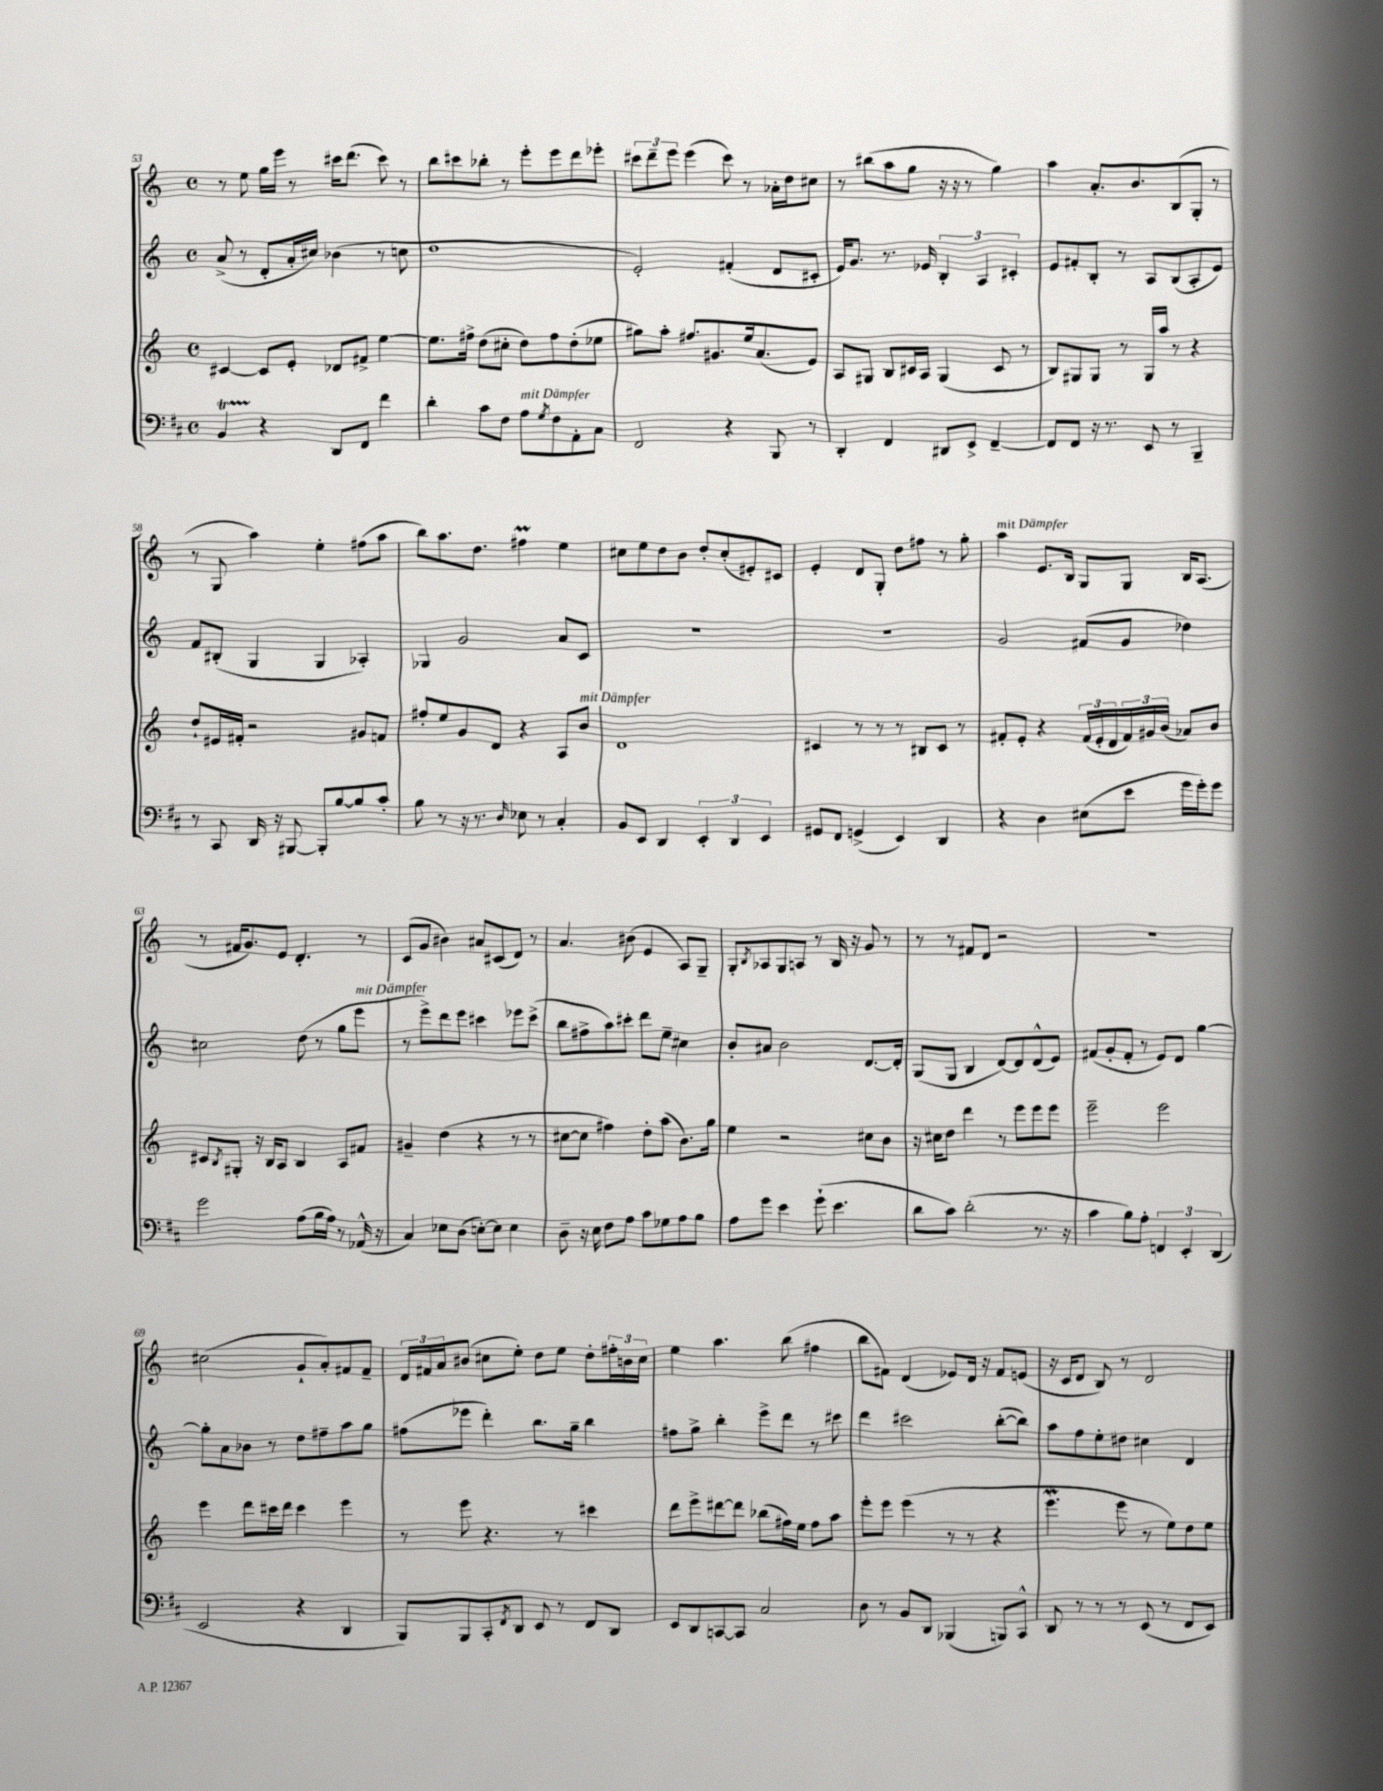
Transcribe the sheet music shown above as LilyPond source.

<<
\new StaffGroup <<
\new Staff = "s0" {
    \clef treble \key c \major \defaultTimeSignature \time 4/4
    r8 e''8 g''16 e'''16 r8 cis'''16 d'''8.( cis'''8) r8 |
    b''8 cis'''8 bes''8-. r8 e'''8-. e'''8 d'''8 ees'''8-. |
    \tuplet 3/2 { cis'''8 d'''8-- e'''8 } e'''4( cis'''8) r8 aes'16-. d''16 cis''8 |
    r8 bis''8( a''8 g''8 r16 r16 r8 g''4) |
    a''4 a'8.-. b'8. b8( g8-. r8 |
    r8 g8 a''4) e''4-. fis''8( a''8 |
    b''8) a''8. d''8. fis''4\prall e''4 |
    cis''8 e''8 d''8 b'8 d''8-. cis''8-.( eis'8-.) cis'8 |
    e'4-. d'8 g8-. d''8 fis''8 r8 g''8-. |
    a''4^\markup { \italic "mit Dämpfer" } e'8. b16 g8 g8 b16 a8.( |
    r8 fis'16 g'8.) e'8 d'4.-. r8 |
    c'8( g'8 bis'4) ais'8 cis'8( d'8) r8 |
    a'4. bis'8( e'4 a8) g8-- |
    g8-. \acciaccatura { b8 } aes8 g8 a8 r8 b16 r16 g'8 r8 |
    r8 r8 fis'8 d'8 r2 |
    r1 |
    cis''2( g'8-! a'8-.) fis'8 fis'8-- |
    \tuplet 3/2 { d'16 fis'16 a'16 } bis'8( cis''8 e''8-.) d''8 e''8 d''8-. \tuplet 3/2 { fis''16-. b'16 cis''16 } |
    e''4 a''4. b''8( fis''4 |
    b''8 fis'8) d'4( ees'8) d'16 r16 fis'8 e'8( |
    r16 c'16 d'8 b8) r8 d'2 \bar "|." |
}
\new Staff = "s1" {
    \clef treble \key c \major \defaultTimeSignature \time 4/4
    a'8->( r8 d'8-. a'16-. cis''16) bes'4( r8 c''8 |
    d''1 |
    e'2-.) fis'4-.( d'8 cis'8-. |
    e'16) g'8. r8. ees'16 \tuplet 3/2 { b4-. a4 cis'4-. } |
    e'8 fis'8-. b8-. r8 a8 b8( a8-. e'8) |
    f'8 bis8-.( g4 g4 aes4-.) |
    ges4 g'2 a'8 c'8 |
    R1 |
    R1 |
    g'2 fis'8( g'8 des''4) |
    cis''2 d''8( r8 g''8 e'''8^\markup { \italic "mit Dämpfer" } |
    r8 e'''8->) d'''8 e'''8 cis'''4 ees'''8 cis'''8->( |
    b''8 fis''8-> a''8) cis'''8-. d'''8 e''8-- cis''4 |
    b'8-. ais'8 b'2 d'8.~ d'16-. |
    g8( g8 b4 d'8~) d'8 d'8-^( e'8) |
    fis'8( g'8-. fis'8-. r8 e'8) d'8 g''4~ |
    g''8-. a'8 bes'8 r8 d''8 fis''8-- a''8 g''8 |
    fis''8( ees'''8 d'''4-.) b''8. g''16-- b''4 |
    fis''8 g''8-> b''4-. e'''8-> d'''8 r8 cis'''8 |
    d'''4 cis'''2 b''8~-.( b''8) |
    a''8 f''8 e''8-. dis''8 cis''4 d'4 \bar "|." |
}
\new Staff = "s2" {
    \clef treble \key c \major \defaultTimeSignature \time 4/4
    cis'4~ cis'8 e'8-. des'8 fis'8-> e''4~ |
    e''8. fis''16-> d''8( cis''8-. d''8) fis''8 d''8-.( ees''8 |
    gis''8) a''8-. fis''8. gis'8. e''16 a'8.( e'8) |
    a8 gis8 b8 cis'16 a16 gis4( cis'8 r8 |
    b8) gis8 gis8 r8 gis16 a''16 r8 r4 |
    d''8-! eis'16 fis'16-. r2 gis'8 f'8 |
    fis''8-. e''8 g'8 d'8 r4 a8 b'8^\markup { \italic "mit Dämpfer" } |
    d'1 |
    cis'4 r8 r8 r8 bis8 cis'8 r8 |
    fis'8-. e'8-. r4 \tuplet 3/2 { fis'16( e'16-. d'16 } \tuplet 3/2 { fis'16) gis'16 b'16( } aes'8) b'8 |
    cis'8 \acciaccatura { b8 } gis8-. r16 b16 a8 b4 a8 fis'8 |
    gis'4-- d''4( r4 r8 r8 |
    cis''8~ cis''8 fis''4) d''8-. a''8( b'8.) g''16 |
    e''4 r2 cis''8 b'8 |
    r16 cis''16 d''8 d'''4 r8 e'''8 e'''8 e'''8 |
    e'''2-- e'''2 |
    e'''4 d'''8 cis'''16 d'''16 cis'''4 e'''4 |
    r8 e'''8 r4. r8 cis'''4 |
    d'''8 e'''8-> dis'''8~ dis'''8 bes''8( fis''16) e''16 fis''8 a''8 |
    e'''8-. e'''8 e'''4( r8 r8 r4 |
    e'''4.\mordent e'''8 r8 e''8) d''8 e''8 \bar "|." |
}
\new Staff = "s3" {
    \clef bass \key d \major \defaultTimeSignature \time 4/4
    b,4\startTrillSpan r4\stopTrillSpan d,8 fis,8 fis'4 |
    d'4-. cis'8 fis8 a8^\markup { \italic "mit Dämpfer" } \acciaccatura { g8 } fis8 a,8-. cis8 |
    fis,2 r4 b,,8 r8 |
    d,4-. fis,4 dis,8 e,8-> fis,4~-- |
    fis,8 fis,8 r16 r8. e,8 r8 b,,4-- |
    r8 cis,8 d,16 r16 bis,,8~ bis,,8-. b8~ b8 cis'8-. |
    b8 r8 r16 r8. \grace { d16 } ees8 r8 cis4-. |
    b,8 e,8 d,4 \tuplet 3/2 { e,4-. d,4 e,4 } |
    gis,8 fis,8 g,4->( e,4) d,4 |
    r4 d4 eis8( e'8 g'16 g'16-.) g'8 |
    g'2 a8( b16 a16) r8 aes,16-^( r16 |
    cis4) ees8 d8( e8~-.) e8 e4 |
    d8-- r16 e16 fis8 a8 cis'8 ges8 a8 b8 |
    a8 g'8 e'4 g'8-!( e'4. |
    d'8 cis'8) d'2-.( r8. r16 |
    cis'4 b8) a8-. \tuplet 3/2 { f,4 e,4-. d,4( } |
    e,2 r4 d,4 |
    b,,8) b,,8 cis,8-. \acciaccatura { fis,8 } d,8 e,8 r8 fis,8 d,8 |
    e,8 d,8 c,8~ c,8 cis2 |
    d8 r8 b,8 d,8 bes,,4( b,,8) cis,8-^ |
    d,8 r8 r8 r8 e,8( r8 fis,8 e,8) \bar "|." |
}
>>
>>
\layout { \context { \Score currentBarNumber = #53 } }
